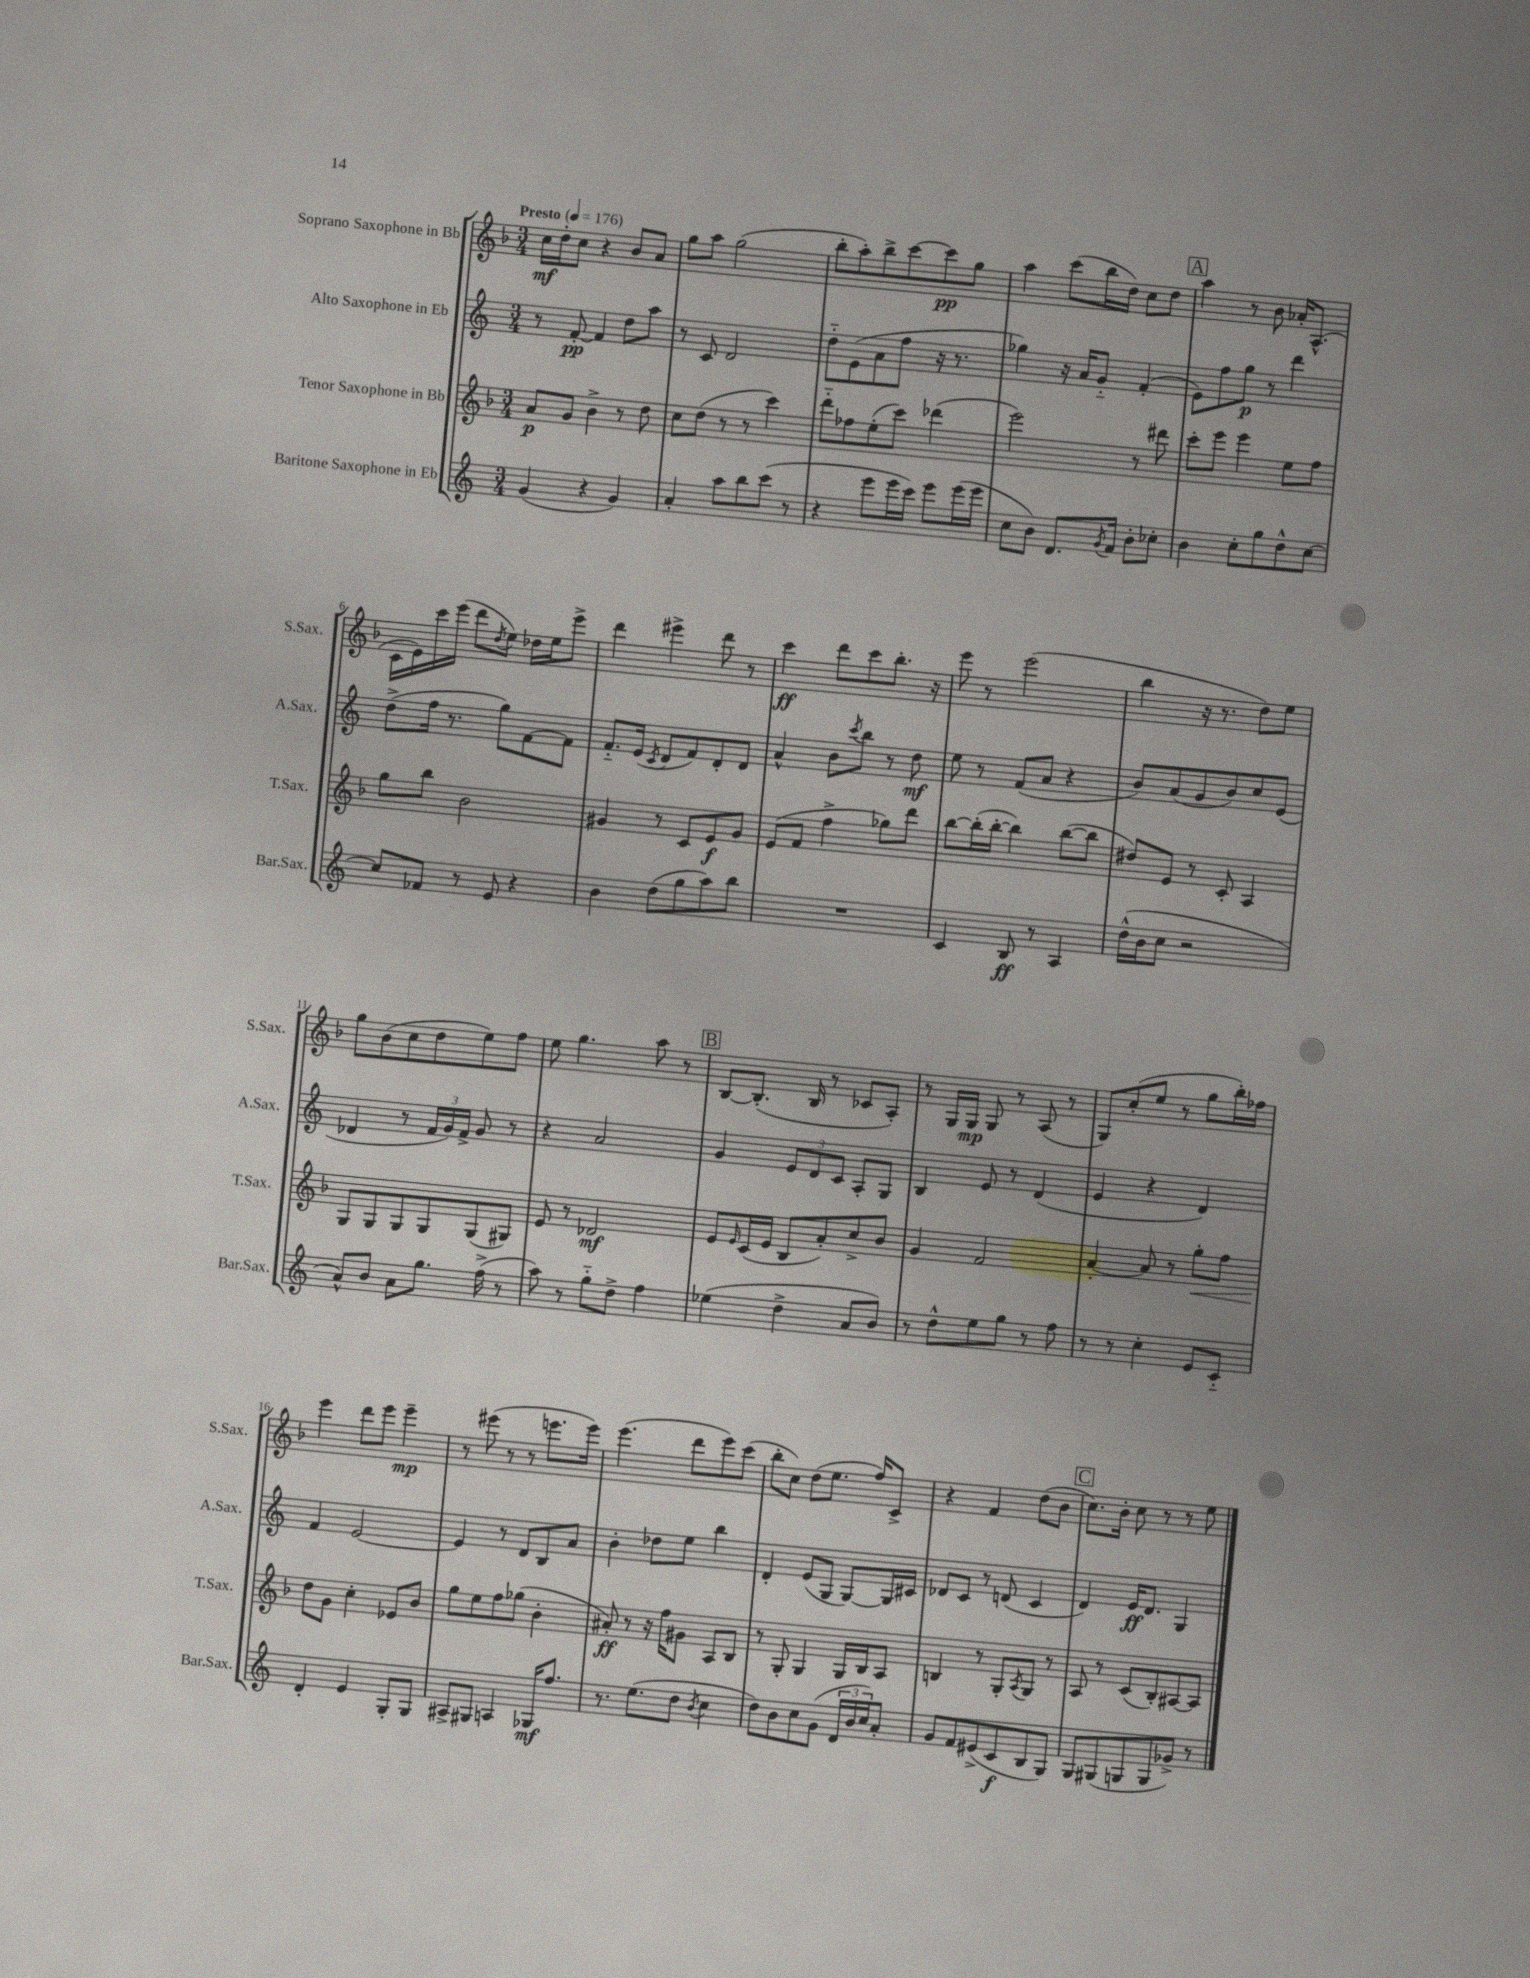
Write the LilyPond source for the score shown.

<<
\new StaffGroup <<
\new Staff = "s0" \with { instrumentName = "Soprano Saxophone in Bb" shortInstrumentName = "S.Sax." } {
    \clef treble \key f \major \numericTimeSignature \time 3/4 \tempo "Presto" 4 = 176
    c''16\mf d''16-. c''8 r4 bes'8 a'8 |
    g''8 a''8 g''2( |
    bes''8-. a''8-.) bes''8-> c'''8~ c'''8\pp g''8 |
    a''4 c'''8( bes''16 d''16) c''8 d''8 |
    \mark \markup { \box "A" } a''4 r8 bes'8 aes'16-. a8.-^( |
    c'16 e'16) c'''16 e'''16( d'''8 \acciaccatura { d''8 } e''8) des''16 e''16 e'''8-> |
    d'''4 eis'''4-> d'''8 r8 |
    c'''4\ff d'''8 c'''8 bes''8.-. r16 |
    e'''8 r8 e'''2( |
    bes''4 r16 r8. d''8) e''8 |
    g''8 bes'8( c''8 d''8 e''8) f''8 |
    e''8 g''4. a''8 r8 |
    \mark \markup { \box "B" } bes8~ bes8.-.( bes16 r8 ces'8 a8-.) |
    r8 g16 g16\mp g8 r8 a8( r8 |
    g8) c''8-.( e''8 r8 g''8 bes''16-.) fes''16 |
    e'''4 d'''8 e'''8 e'''4--\mp |
    r8 eis'''8( r8 r8 e'''8. e'''16) |
    e'''4.( d'''8 e'''8) c'''8( |
    bes''8-. c''8) d''8( e''8. f''16) c'8-> |
    r4 f'4 d''8( bes'8 |
    \mark \markup { \box "C" } c''8.) bes'16-. c''8 r8 r8 e''8 \bar "|." |
}
\new Staff = "s1" \with { instrumentName = "Alto Saxophone in Eb" shortInstrumentName = "A.Sax." } {
    \clef treble \key c \major \numericTimeSignature \time 3/4
    r8 f'8~-.\pp f'4 d''8 a''8 |
    r8 c'8 d'2 |
    d''8-_ e'8( a'8 f''8 r16 r8. |
    ges''4) r16 a'16 g'8-_ f'4-.( |
    \mark \markup { \box "A" } e'8) f''8 g''8\p r8 d'''4 |
    d''8->( f''16 r8. g''8) f'8~ f'8 |
    f'8.-_ e'16( \acciaccatura { c'8 } d'8 f'8) d'8-. d'8 |
    a'4-^ b'8 \acciaccatura { c'''8 } b''8 r8 d''8\mf |
    e''8 r8 f'8( a'8 r4 |
    b'8) a'8( g'8 b'8) c''8 e'8( |
    des'4 r8 \tuplet 3/2 { f'16 g'16) f'16-> } g'8 r8 |
    r4 a'2 |
    \mark \markup { \box "B" } g'4 \tuplet 3/2 { e'8 d'8 c'8 } a8-. g8 |
    b4 e'8 r8 d'4( |
    e'4 r4 d'4) |
    f'4 e'2~ |
    e'4 r8 d'8 b8 a'8 |
    b'4-. des''8 e''8 b''4 |
    d'4-. e'8( g8 g8~) g16 cis'16 |
    des'8 c'8 r8 d'8( c'4 |
    \mark \markup { \box "C" } d'4) e'16\ff d'8. g4 \bar "|." |
}
\new Staff = "s2" \with { instrumentName = "Tenor Saxophone in Bb" shortInstrumentName = "T.Sax." } {
    \clef treble \key f \major \numericTimeSignature \time 3/4
    a'8\p g'8 bes'4-> r8 d''8 |
    c''8 d''8( r8 r8 c'''4) |
    d'''8-_ fes''8 e''8-.( c'''8) des'''4( |
    e'''2) r8 dis'''8 |
    \mark \markup { \box "A" } c'''8-. e'''8 e'''4 e''8 f''8 |
    g''8 bes''8 bes'2 |
    gis'4 r8 c'8 e'8\f gis'8 |
    e'8( f'8 f''4-> ges''8) d'''8 |
    bes''8~ bes''16-.( bes''16~-. bes''4) bes''8~( bes''8 |
    dis''8) e'8 r8 c'8-. a4 |
    g8 g8 g8 g8 g8( gis8) |
    e'8 r8 des'2\mf |
    \mark \markup { \box "B" } e'8 \grace { e'16 } c'16( e'16 bes8 a'8-.) c''8-> bes'8 |
    g'4 f'2 |
    a'4~-. a'8 r8 g''8-.\< f''8 |
    d''8\! g'8 c''4-. ees'8 bes'8 |
    g''8 e''8 f''8 ges''8( bes'4-. |
    ais'8-.\ff) r8 r16 f''16 gis'8 a8 bes8 |
    r8 g8-. g4 g16 bes16 a8 |
    b4 r8 g8-. \acciaccatura { a8 } g8 r8 |
    \mark \markup { \box "C" } a8 r8 c'8( bes8-.) ais8~ ais8 \bar "|." |
}
\new Staff = "s3" \with { instrumentName = "Baritone Saxophone in Eb" shortInstrumentName = "Bar.Sax." } {
    \clef treble \key c \major \numericTimeSignature \time 3/4
    g'4( r4 g'4) |
    a'4-. a''8 b''8 c'''8( r8 |
    r4 e'''8 e'''16 c'''16) e'''8 e'''16( e'''16 |
    c''8 b'8) d'8. \acciaccatura { g'8 } f'16 b'8-. ces''8-. |
    \mark \markup { \box "A" } b'4 c''8-. g''8 d''8-^ c''8~ |
    c''8 fes'8 r8 e'8 r4 |
    b'4 d''8( g''8 a''8) b''8 |
    R2. |
    c'4 b8\ff r8 a4 |
    d''16-^( b'16 c''8 r2 |
    a'8-^) b'8 a'8 g''8. f''16->( r8 |
    a''8) r8 g''8-_ d''8-> f''4 |
    \mark \markup { \box "B" } ees''4( d''4-> a'8 b'8) |
    r8 d''8-^ e''8 g''8 r8 f''8 |
    r8 r8 c''4-. e'8 c'8-_ |
    d'4-. e'4 g8-. g8 |
    ais8-> gis8 a4 ges16\mf f''8. |
    r8. e''8.( d''8 \acciaccatura { b'8 } c''4 |
    d''8) b'8 c''8 g'8( \tuplet 3/2 { d'16 b'16 c''16) } a'8-. |
    g'8 f'8 eis'8->( c'8\f b8 g8) |
    \mark \markup { \box "C" } g8 gis8( g8 g8 ges'8->) r8 \bar "|." |
}
>>
>>
